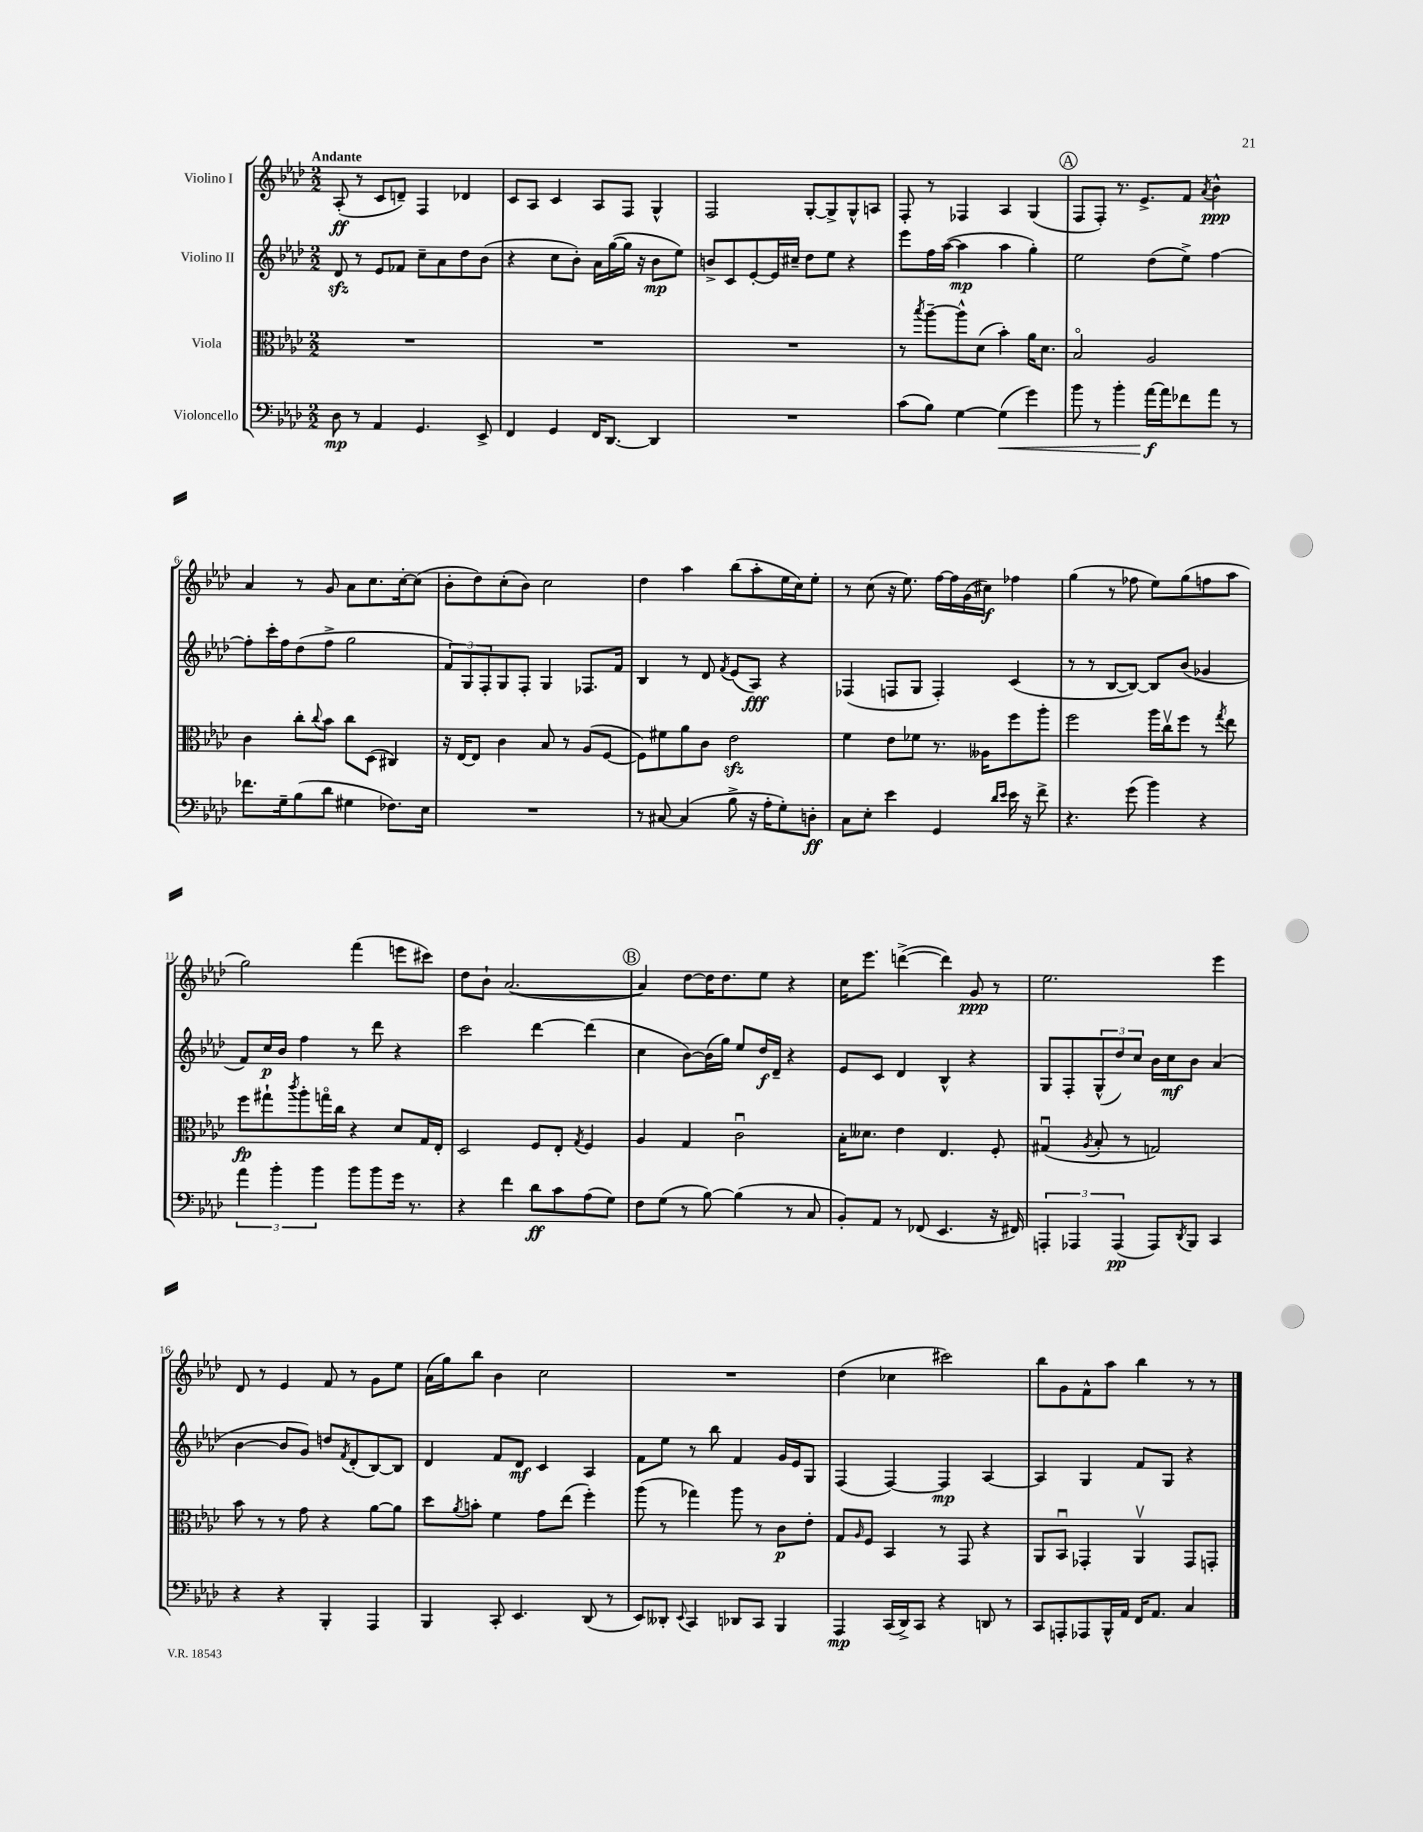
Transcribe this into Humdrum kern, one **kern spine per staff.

**kern	**kern	**kern	**kern
*staff4	*staff3	*staff2	*staff1
*clefF4	*clefC3	*clefG2	*clefG2
*k[b-e-a-d-]	*k[b-e-a-d-]	*k[b-e-a-d-]	*k[b-e-a-d-]
*M2/2	*M2/2	*M2/2	*M2/2
8D-	1r	8d-	(8A-'
8r	.	8r	8r
4AA-	.	8e-	8c
.	.	8f-	8d~)
4.GG	.	8cc~	4F
.	.	8a-	.
.	.	8dd-	4d-
8EE-^	.	(8b-	.
=	=	=	=
4FF	1r	4r	8c
.	.	.	8A-
4GG	.	8cc	4c
.	.	8b-')	.
16FF	.	16a-	8A-
[8.DD-	.	([16gg	.
.	.	16gg]	8F
.	.	16r	.
4DD-]	.	8b-	4G^^
.	.	8ee-)	.
=	=	=	=
1r	1r	8b^	2F
.	.	8c	.
.	.	[8e-'	.
.	.	16e-]	.
.	.	16cc#~	.
.	.	8dd-	[8G'
.	.	8ee-	8G^]
.	.	4r	8G^^
.	.	.	8A
=	=	=	=
(8c	8r	8eee-	8F'
.	8qbb-	.	.
8B-)	[8aa-~	16ff	8r
.	.	([16aa-	.
[4G	8aa-^^]	4aa-]	4F-
.	(8d-	.	.
(4G]	4b-')	4aa-	4A-
4g)	16a-	4gg')	(4G
.	8.d-	.	.
=	=	=	=
8b-	2B-o	2ee-	8F
8r	.	.	8F')
4b-'	.	.	8.r
.	.	.	8.e-^
[16a-	2A-	(8dd-	.
16a-]	.	.	.
8f-	.	8ee-^)	8f
.	.	.	8qa-
8a-	.	[4ff	4b-^^
8r	.	.	.
=	=	=	=
8.f-	4c	8ff']	4a-
.	.	16ccc'	.
16G~	.	16ff	.
(8B-	8cc'	(8dd-	8r
.	8qqcc	.	.
8d-	8b-	8ff^	8g
4G#	8cc	2gg	8a-
.	(8D-	.	8.cc
8.F-)	4C#)	.	.
.	.	.	[16cc'
.	.	.	(8cc]
16E-	.	.	.
=	=	=	=
1r	16r	12f)	8b-'
.	[16E-	.	.
.	.	12G	.
.	8E-]	.	8dd-)
.	.	12F'	.
.	4c	8G	(8cc'
.	.	8F'	8b-)
.	8B-	4G	2cc
.	8r	.	.
.	(8A-	8.F-	.
.	[8F	.	.
.	.	16f	.
=	=	=	=
8r	8F])	4B-	4dd-
[8C#	8f#	.	.
(4C#]	8a-	8r	4aa-
.	8c	8d-	.
.	.	8qf	.
8B-^	2e-	(8e-	(8bb-
16r	.	8A-)	8aa-'
16A-'	.	.	.
8G')	.	4r	16ee-
.	.	.	16cc)
8D'	.	.	8ee-'
=	=	=	=
8C	4f	(4F-	8r
8E-'	.	.	(8cc
4e-	8e-	8F	16r
.	.	.	8.ee-)
.	8f-	8G	.
4GG	8.r	4F')	[16ff
.	.	.	16ff]
.	.	.	(16g
.	16A--	.	16cc#)
16qqd-	.	.	.
16qqe-	.	.	.
16e-	8ff	(4c	4ff-
16r	.	.	.
8f^	8aa-'	.	.
=	=	=	=
4.r	2ff	8r	(4gg
.	.	8r	.
.	.	[8B-	8r
(8g	.	8B-_)	8ff-
4b-)	16aa-	8B-]	8ee-)
.	16ccv	.	.
.	8ff	(8b-	(8gg
4r	8r	4g-	8ff
.	8qgg	.	.
.	8ee-	.	8aa-
=	=	=	=
6a-	8ff	8f)	2gg)
.	8gg#`	16cc	.
6b-'	.	.	.
.	.	16b-	.
.	8qccc	.	.
.	8aa-'	4ff	.
6b-	.	.	.
.	16ggo	.	.
.	16cc	.	.
8b-	4r	8r	(4fff
8b-	.	8ddd-	.
16g	8d-	4r	8eee
8.r	.	.	.
.	16G	.	8ccc#)
.	16E-'	.	.
=	=	=	=
4r	2D-	2ccc	8dd-
.	.	.	8b-`
4f	.	.	([2.a-
8d-	8F	[4ddd-	.
8c	8E-'	.	.
.	8qG	.	.
(8A-	4F	(4ddd-]	.
8G)	.	.	.
=	=	=	=
8F	4A-	4cc	4a-])
(8G	.	.	.
8r	4G	[8b-)	[8dd-
[8B-)	.	(16b-]	16dd-]
.	.	16gg)	8.dd-
(4B-]	2cu	8ee-	.
.	.	16dd-	8ee-
.	.	16d-~	.
8r	.	4r	4r
8C	.	.	.
=	=	=	=
8BB-')	16B-'	8e-	16cc
.	8.d--	.	8.eee-
8AA-	.	8c	.
8r	4e-	4d-	([4ddd^
(8FF-	.	.	.
4.EE-	4.E-	4B-^^	4ddd])
.	.	4r	8g
16r	8F'	.	8r
16FF#)	.	.	.
=	=	=	=
6AAA'	(4G#u	8G	2.ee-
.	.	8F'	.
6AAA-	.	.	.
.	8qA-	.	.
.	8B-'	(12G^^	.
(6AAA-	.	12dd-)	.
.	8r	.	.
.	.	12cc	.
8AAA-)	2G)	16b-	.
.	.	16cc	.
8qDD-	.	.	.
8BBB-	.	8b-	.
4CC	.	(4a-	4eee-
=	=	=	=
4r	8b-	[4b-	8d-
.	8r	.	8r
4r	8r	8b-]	4e-
.	8g	8g)	.
4BBB-'	4r	8dd	8f
.	.	8qf	.
.	.	(8d-'	8r
4AAA-	[8a-	[8B-)	8g
.	8a-]	8B-]	8ee-
=	=	=	=
4BBB-	8dd-	4d-	(16a-
.	.	.	16gg)
.	8qa-	.	.
.	8b'	.	8bb-
8CC'	4f	8f	4b-
4.EE-	.	8d-	.
.	8g	4c	2cc
.	(8ee-	.	.
(8DD-	4ff')	4A-	.
8r	.	.	.
=	=	=	=
8EE-)	(8aa-	8f	1r
8DD--'	8r	8ee-	.
8qqEE-	.	.	.
4CC	4gg-)	8r	.
.	.	8bb-	.
8DD-	8aa-	4f	.
8CC	8r	.	.
4BBB-	8c	16g	.
.	.	16e-	.
.	8e-'	8G	.
=	=	=	=
4AAA-	8G	(4F	(4dd-
.	16qqA-	.	.
.	8F	.	.
(16CC	4BB-	[4F)	4cc-
16DD-^)	.	.	.
8CC	.	.	.
4r	8r	4F]	2ccc#)
.	8GG	.	.
8DD	4r	[4A-	.
8r	.	.	.
=	=	=	=
8CC	8AA-	4A-]	8bb-
8AAA'	8BB-u	.	8g
8AAA-	4GG-'	4G	8f^^
16BBB-^^	.	.	8aa-
16AA-	.	.	.
16FF	4AA-v	8f	4bb-
8.AA-	.	.	.
.	.	8G	.
4C	8GG-	4r	8r
.	8GG'	.	8r
==	==	==	==
*-	*-	*-	*-
